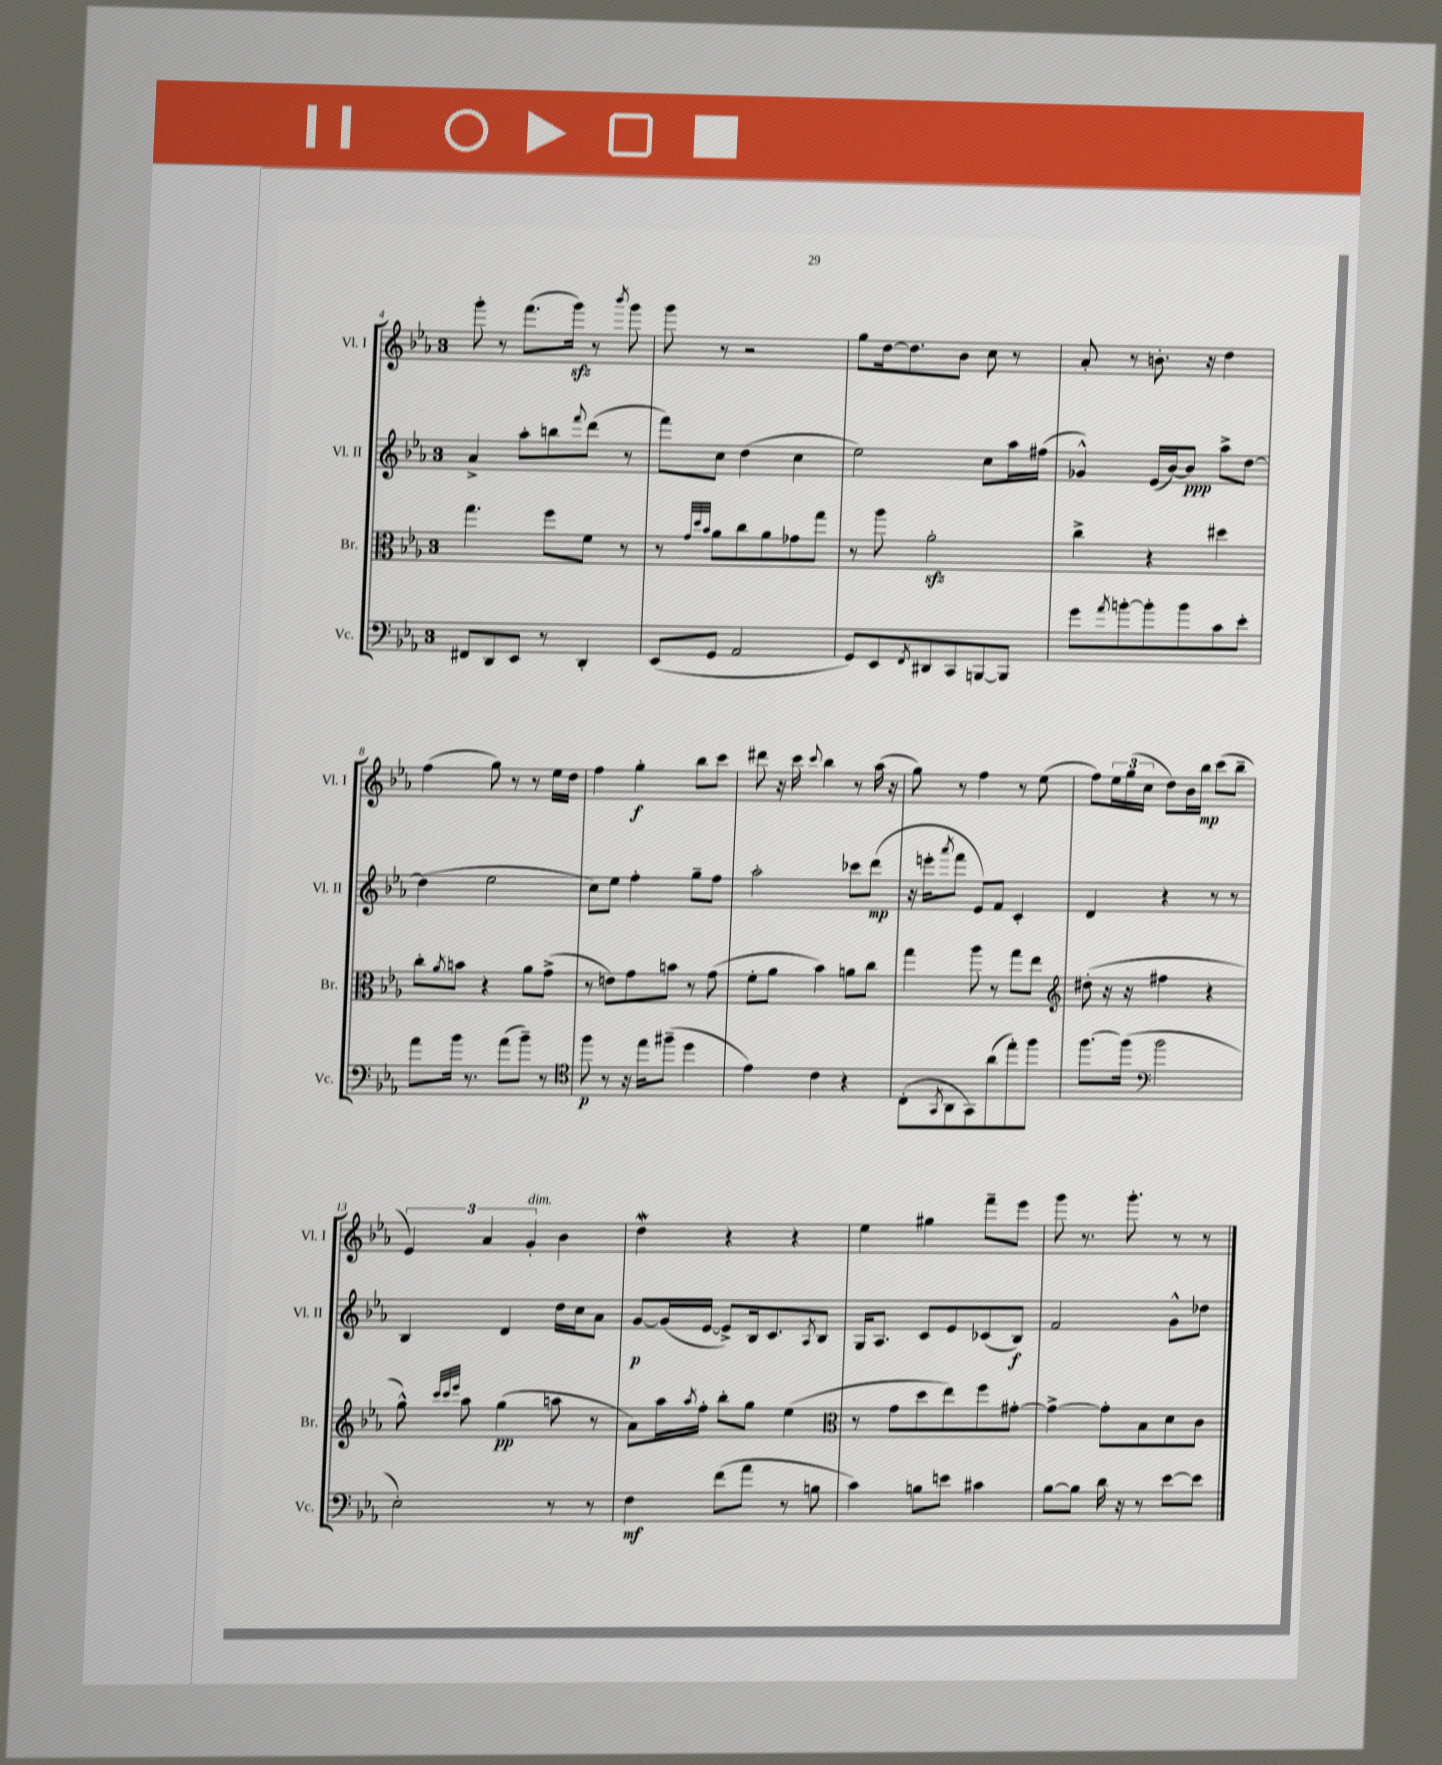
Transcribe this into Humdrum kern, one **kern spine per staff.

**kern	**kern	**kern	**kern
*staff4	*staff3	*staff2	*staff1
*clefF4	*clefC3	*clefG2	*clefG2
*k[b-e-a-]	*k[b-e-a-]	*k[b-e-a-]	*k[b-e-a-]
*M3/4	*M3/4	*M3/4	*M3/4
8FF#/L	4.gg\	4a-^/	8ggg'\
8DD/	.	.	8r
8EE-/J	.	8aa-'\L	(8.fff\L
8r	8ff\L	8bb\	.
.	.	.	16ggg\Jk)
.	.	8qqfff/	.
4DD'/	8f\J	(8ddd\J	8r
.	.	.	8qbbb-/
.	8r	8r	8ggg\
=	=	=	=
(8EE-/L	8r	8fff\L)	8ggg\
.	32qqg/LLL	.	.
.	32qqdd/	.	.
.	32qqb-/JJJ	.	.
8GG/J	8a-\L	8cc\J	8r
2AA-/	8cc\	(4dd\	2r
.	8a-\	.	.
.	8g-\	4cc\	.
.	8gg\J	.	.
=	=	=	=
8GG/L)	8r	2ee-\)	8gg\L
8EE-/	8aa-\	.	[16dd\k
.	.	.	8.dd\]
8qFF/	.	.	.
8DD#/	2a-'\	.	.
8CC/	.	.	8b-\J
[8BBB/	.	8cc\L	8cc\
8BBB/]J	.	16aa-\L	8r
.	.	(16ff#\JJ	.
=	=	=	=
8g\L	4cc^\	4g-^^/)	8a-'/
8qa-/	.	.	.
[8b'\	.	.	8r
8b'\]	4r	(16e-/LL	8.b'\
.	.	[16b-/J)	.
8b\	.	8b-/]J	.
.	.	.	16r
8c\	4dd#\	8aa-^\L	4dd\
8e-'\J	.	[8dd\J	.
=	=	=	=
8a-\L	8cc'\L	(4dd\]	(4ff\
.	8qa-/	.	.
16b-\Jk	8b\J	.	.
8.r	.	.	.
.	4r	2ee-\	8gg\)
(8a-\L	.	.	8r
8b-~\J)	8a-\L	.	8r
8r	(8g^\J	.	16ee-\LL
.	.	.	16dd\JJ
=	=	=	=
*clefC4	*	*	*
8ff\	8r	8cc\L)	4ff\
8r	8e\L)	8ee-\J	.
16r	8g\	4ff'\	4gg'\
16ee-\LK	.	.	.
(8ff#~\J	8b\J	.	.
4dd\	8r	8gg~\L	8bb-\L
.	(8g\	8ff\J	8ccc\J
=	=	=	=
4e-\)	8f'\L	2aa-'\	8ddd#\
.	8a-\J	.	16r
.	.	.	16ccc\
.	.	.	8qqccc/
4c\	4b-\)	.	4bb-\
4r	8a\L	8ccc-\L	8r
.	8cc\J	(8ddd\J	(16aa-\
.	.	.	16r
=	=	=	=
(8C'\L	4gg\	16r	8gg\)
.	.	16eee'\LK	.
8qGG/	.	8qaaa-/	.
8AA-\	.	8fff\J	8r
8GG\)	8aa-\	8e-/L)	4ff\
(8a-\	8r	8f/J	.
8ee-'\)	8gg\L	4c'/	8r
8ff\J	8ee-\J	.	(8ee-\
=	=	=	=
*	*clefG2	*	*
[8.ff\L	(8dd#'\	4d/	8ff\L)
.	16r	.	24ee-\L
.	.	.	(24gg\
(16ff\]Jk	16r	.	.
.	.	.	24cc\JJ
*clefF4	*	*	*
2b-\	4ff#\	4r	8dd\L)
.	.	.	16b-\L
.	.	.	16bb-\JJ
.	4r	8r	(8ccc\L
.	.	8r	8bb-~\J
=	=	=	=
2E-'\)	8gg^^\)	4B-/	6e-/)
.	32qqccc/LLL	.	.
.	32qqccc/	.	.
.	32qqeee-/JJJ	.	.
.	8aa-\	.	.
.	.	.	6a-/
.	(4gg\	4d/	.
.	.	.	6g'/
8r	8aa\	16dd\LL	4b-\
.	.	16cc\J	.
8r	8r	8a-\J	.
=	=	=	=
4F\	8a-\L)	[8g/L	4dd\
.	16aa-\L	(16g/]L	.
.	8qaa-/	.	.
.	16ff'\JJ	[16e-/JJ	.
(8f\L	8bb-'\L	8e-^/]L)	4r
8a-\J	8gg\J	16B-/k	.
.	.	8.c/	.
8r	(4ee-\	.	4r
.	.	8qA-/	.
8B\	.	8B-/J	.
=	=	=	=
*	*clefC3	*	*
4c\)	8r	16G/LK	4ee-\
.	.	8.A-/J	.
.	8g\L	.	.
8B\L	8dd\	8c/L	4gg#\
8e\J	8ee-\)	8e-/	.
4c#\	8ff\	(8c-/	8fff~\L
.	[8g#'\J	8B-/J)	8eee-\J
=	=	=	=
[8B-\L	4g#^\_	2f/	8ggg\
8B-\]J	.	.	8.r
16d\	8g#'\]L	.	.
16r	.	.	8.ggg'\
8r	8B-\	.	.
[8e-\L	8d\	8g^^\L	8r
8e-\]J	8c\J	8dd-\J	8r
==	==	==	==
*-	*-	*-	*-
